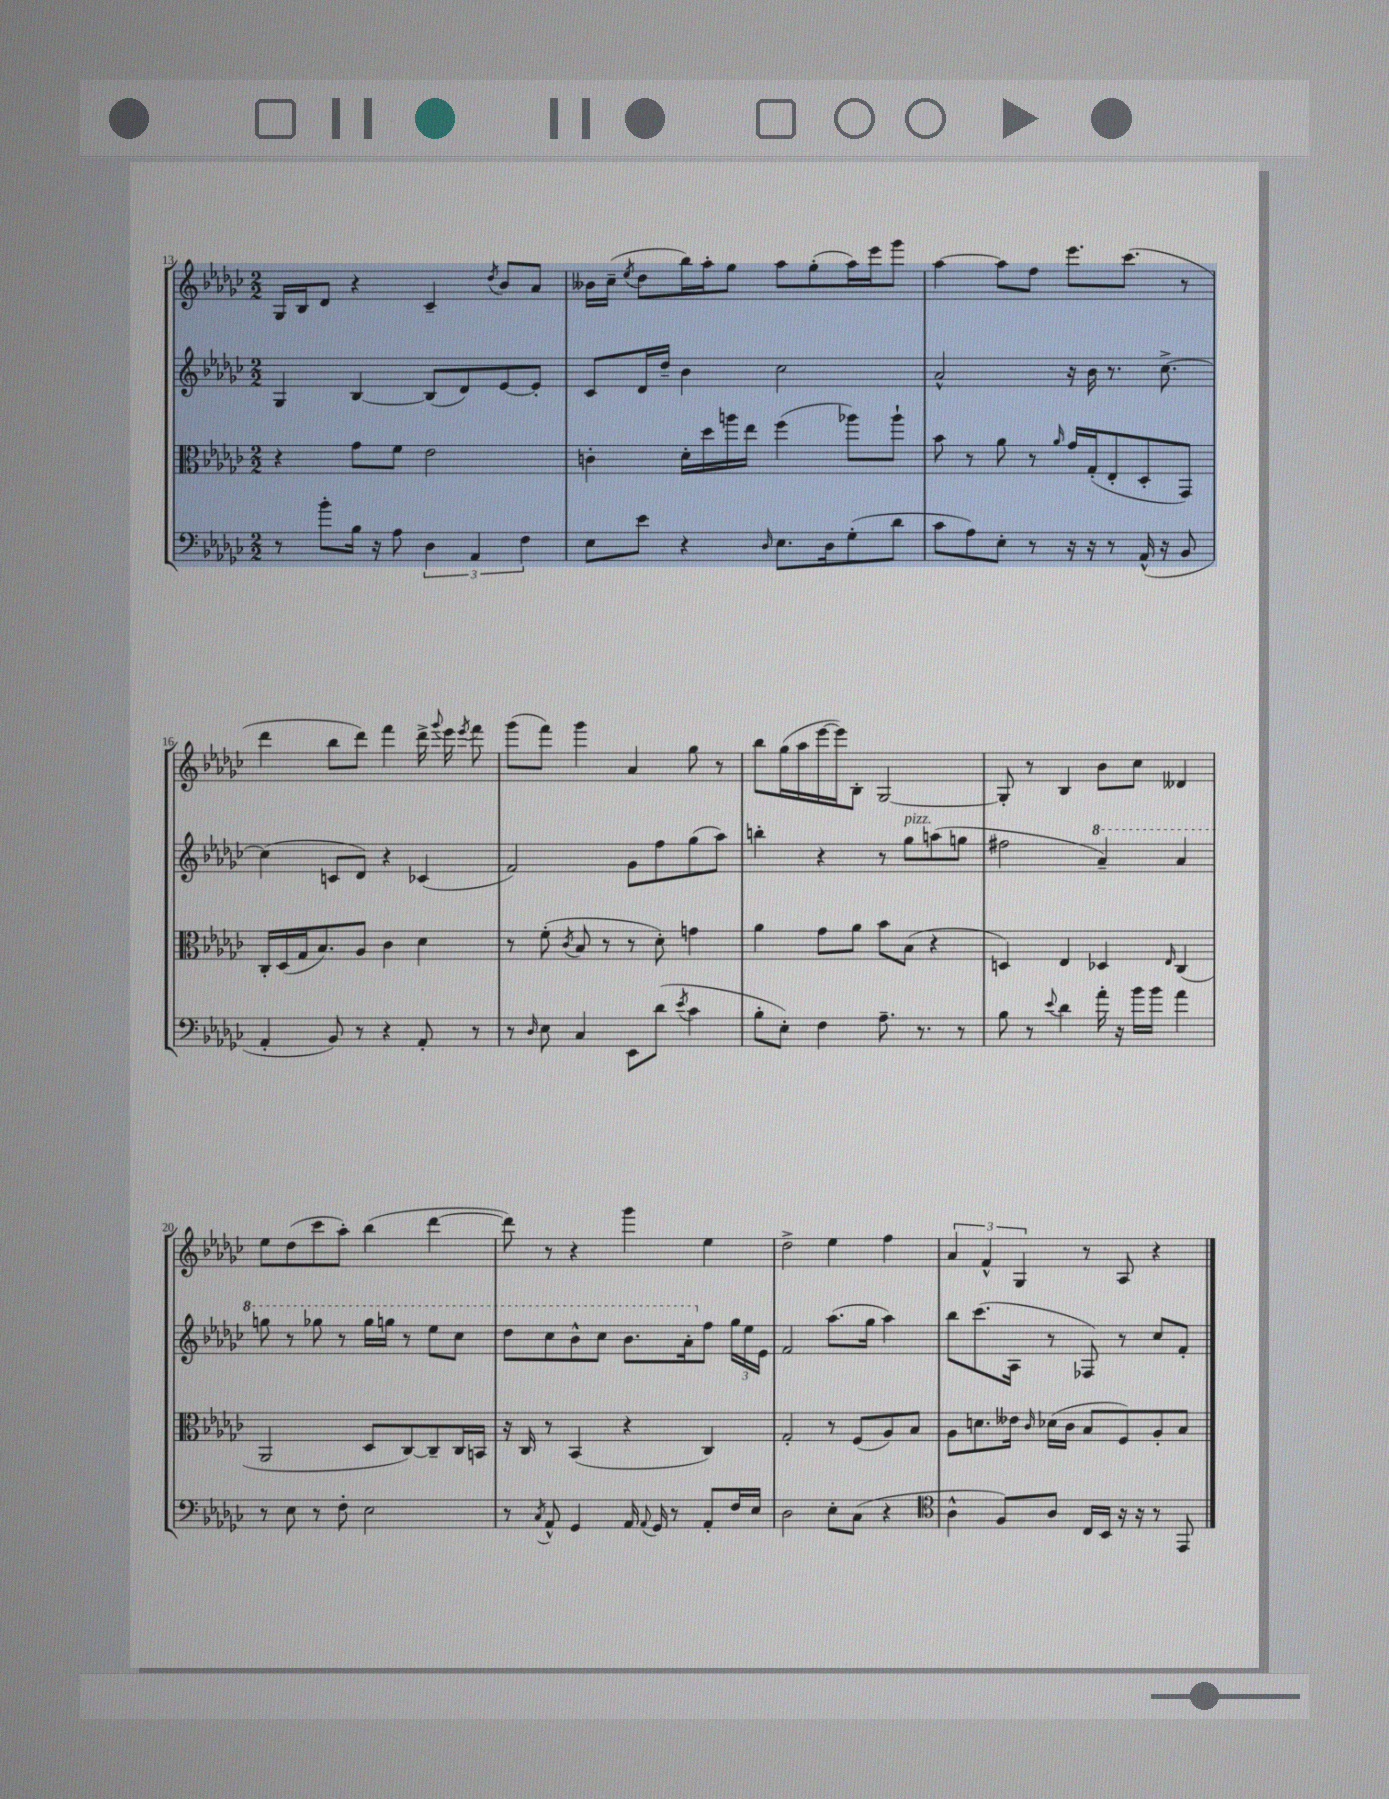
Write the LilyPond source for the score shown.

<<
\new StaffGroup <<
\new Staff = "s0" {
    \clef treble \key ges \major \numericTimeSignature \time 2/2
    \autoBeamOff ges16[ bes16 des'8] r4 ces'4-- \acciaccatura { des''8 } bes'8[ aes'8] |
    beses'16[ ces''16]--( \acciaccatura { ees''8 } des''8[ bes''16) aes''16-. ges''8] aes''8[ ges''8-.( aes''16) ees'''16 ges'''8] |
    aes''4~ aes''8[ f''8] ees'''8.[ ces'''8.]( r8 |
    des'''4 bes''8[ des'''8]) f'''4 des'''16-> \appoggiatura { ges'''8 } ees'''16 \acciaccatura { ees'''8 } f'''8 |
    ges'''8[( f'''8]) ges'''4 aes'4 ges''8 r8 |
    bes''8[ ges''16( aes''16 ees'''16~ ees'''16) bes8]-. ges2~ |
    ges8-. r8 bes4 bes'8[ ces''8] deses'4 |
    ees''8[ des''8( ces'''8 aes''8]-.) bes''4( des'''4~ |
    des'''8) r8 r4 ges'''4 ees''4 |
    des''2-> ees''4 f''4 |
    \tuplet 3/2 { aes'4 f'4-^ ges4 } r8 aes8 r4 \bar "|." |
}
\new Staff = "s1" {
    \clef treble \key ges \major \numericTimeSignature \time 2/2
    \autoBeamOff ges4 bes4~ bes8[( des'8) ees'8~ ees'8]-. |
    ces'8[ des'16 des''16]-- bes'4 ces''2 |
    aes'2-^ r16 bes'16 r8. ces''8.~-> |
    ces''4( c'8[ des'8]) r4 ces'4( |
    f'2) ges'8[ f''8 ges''8( aes''8]) |
    b''4-. r4 r8 ges''8[^\markup { \italic "pizz." } a''8( g''8] |
    fis''2 \ottava #1 aes''4--) aes''4 |
    g'''8 r8 ges'''8 r8 ges'''16[ g'''16] r8 ees'''8[ ces'''8] |
    des'''8[ ces'''8 bes''8-^ ces'''8] bes''8.[ aes''16-. \ottava #0 f''8] \tuplet 3/2 { ges''16[ ees''16 ees'16] } |
    f'2 aes''8.[( ges''16] aes''4) |
    bes''8[ ces'''8.( aes16] r8 fes8) r8 ces''8[ f'8]-. \bar "|." |
}
\new Staff = "s2" {
    \clef alto \key ges \major \numericTimeSignature \time 2/2
    \autoBeamOff r4 ges'8[ f'8] ees'2 |
    c'4-. des'16[-. des''16 a''16 ees''16] f''4( aes''8[) aes''8]-! |
    bes'8 r8 aes'8 r8 \grace { aes'16 } ges'16[ ges16-.( ees8-. des8-. ges,8]) |
    ces16[-. des16( ges16 bes8.) aes8] ces'4 des'4 |
    r8 f'8-.( \acciaccatura { ces'8 } bes8 r8 r8 des'8-.) g'4 |
    aes'4 ges'8[ aes'8] bes'8[ bes8]( r4 |
    d4) ees4 des4 \grace { ees16 } ces4( |
    aes,2 des8[ ces8~) ces8-- ces16 b,16] |
    r16 ces16 r8 bes,4( r4 ces4) |
    ges2-. r8 f8[( aes8) bes8] |
    aes8[ d'8. eeses'16] \grace { ces'16 } des'16[( ces'16] bes8[ f8) aes8-. bes8] \bar "|." |
}
\new Staff = "s3" {
    \clef bass \key ges \major \numericTimeSignature \time 2/2
    \autoBeamOff r8 bes'8[-. bes16] r16 aes8 \tuplet 3/2 { des4 aes,4 f4 } |
    ees8[ ees'8] r4 \grace { des16 } ees8.[ des16 ges8-.( des'8] |
    ces'8[ aes8) ees8]-. r8 r16 r16 r8 aes,16-^( r16 bes,8 |
    aes,4-. bes,8) r8 r4 aes,8-. r8 |
    r8 \grace { des16 } ees8 ces4 ees,8[ des'8]( \acciaccatura { ees'8 } ces'4 |
    bes8[-. ees8]-.) f4 aes8.-- r8. r8 |
    bes8 r8 \appoggiatura { ees'8 } des'4 aes'16-. r16 bes'16[ bes'16] aes'4 |
    r8 ees8 r8 f8-. ees2 |
    r8 \acciaccatura { ces8 } aes,8-^ ges,4 aes,16 \appoggiatura { aes,8 } ges,16 r8 aes,8[-. f16 ees16] |
    des2 ees8[-. ces8]( r4 |
    \clef tenor aes4-^ f8[) aes8] ces16[ bes,16] r16 r16 r8 ees,8 \bar "|." |
}
>>
>>
\layout { \context { \Score currentBarNumber = #13 } }
